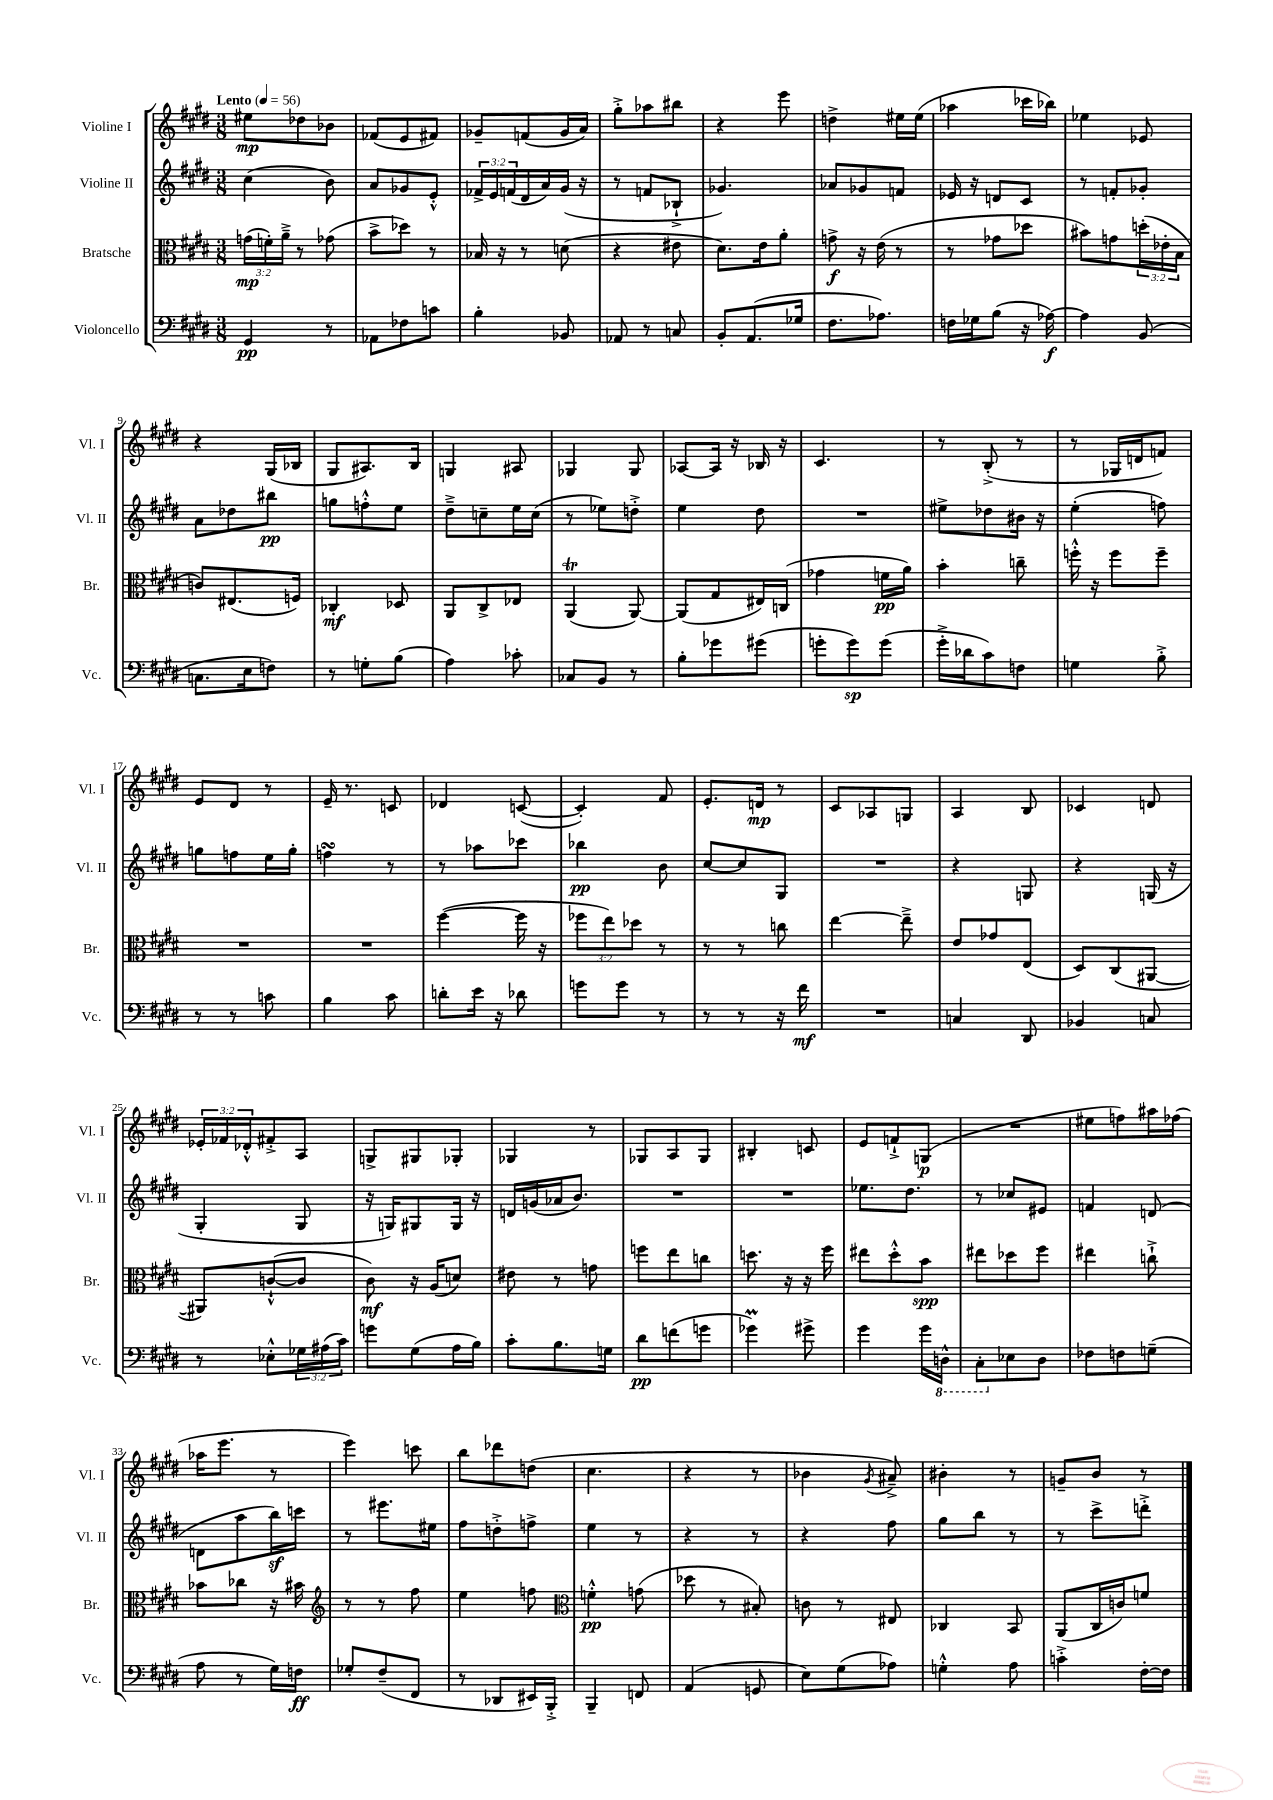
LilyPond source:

<<
\new StaffGroup <<
\new Staff = "s0" \with { instrumentName = "Violine I" shortInstrumentName = "Vl. I" } {
    \clef treble \key e \major \numericTimeSignature \time 3/8 \override Staff.TupletNumber.text = #tuplet-number::calc-fraction-text \tempo "Lento" 4 = 56
    eis''8\mp des''8 bes'8 |
    fes'8( e'8 fis'8) |
    ges'8-- f'8( ges'16 a'16) |
    gis''8-.-> aes''8 bis''8 |
    r4 e'''8 |
    d''4-> eis''16 eis''16( |
    aes''4 ces'''16 bes''16) |
    ees''4 ees'8 |
    r4 gis16( bes16 |
    gis8 ais8.) b16 |
    g4 ais8 |
    ges4 ges8 |
    aes8~ aes16 r16 bes16 r16 |
    cis'4. |
    r8 b8-.->( r8 |
    r8 ges16 d'16 f'8) |
    e'8 dis'8 r8 |
    e'16-- r8. c'8 |
    des'4 c'8~( |
    c'4-.) fis'8 |
    e'8.-. d'16\mp r8 |
    cis'8 aes8 g8 |
    a4 b8 |
    ces'4 d'8 |
    \tuplet 3/2 { ees'16-. fes'16 des'16-.-^ } fis'8-.-> a8 |
    g8-> gis8 ges8-. |
    ges4 r8 |
    ges8 a8 ges8 |
    bis4-. c'8 |
    e'8 f'8-!-> g8\p( |
    R4. |
    eis''8 f''8) ais''16 fes''16( |
    aes''16 e'''8. r8 |
    e'''4) c'''8 |
    b''8 des'''8 d''8( |
    cis''4. |
    r4 r8 |
    bes'4 \acciaccatura { gis'8 } ais'8--->) |
    bis'4-. r8 |
    g'8-- b'8 r8 \bar "|." |
}
\new Staff = "s1" \with { instrumentName = "Violine II" shortInstrumentName = "Vl. II" } {
    \clef treble \key e \major \numericTimeSignature \time 3/8 \override Staff.TupletNumber.text = #tuplet-number::calc-fraction-text
    cis''4( b'8) |
    a'8 ges'8 e'8-.-^ |
    \tuplet 3/2 { fes'16-> e'16 f'16( } dis'16 a'16) gis'16( r16 |
    r8 f'8 bes8-!-> |
    ges'4.) |
    aes'8 ges'8 f'8 |
    ees'16 r16 d'8 cis'8 |
    r8 f'8-. ges'8-. |
    a'8 des''8 bis''8\pp |
    g''8 f''8-.-^ e''8 |
    dis''8---> c''8-- e''16 c''16( |
    r8 ees''8) d''8-.-> |
    e''4 dis''8 |
    R4. |
    eis''8-> des''8 bis'16 r16 |
    e''4-.( f''8) |
    g''8 f''8 e''16 g''16-. |
    f''4\turn r8 |
    r8 aes''8 ces'''8 |
    bes''4\pp b'8 |
    cis''8~ cis''8 gis8 |
    R4. |
    r4 g8 |
    r4 g16( r16 |
    gis4-. gis8 |
    r16 g16) gis8 gis16 r16 |
    d'16 g'16( aes'16 b'8.) |
    R4. |
    R4. |
    ees''8. dis''8. |
    r8 ces''8 eis'8 |
    f'4 d'8( |
    d'8 a''8 b''16\sf) c'''16 |
    r8 eis'''8. eis''16 |
    fis''8 d''8-.-> f''8-> |
    e''4 r8 |
    r4 r8 |
    r4 fis''8 |
    gis''8 b''8 r8 |
    r8 cis'''8-> d'''8-.-> \bar "|." |
}
\new Staff = "s2" \with { instrumentName = "Bratsche" shortInstrumentName = "Br." } {
    \clef alto \key e \major \numericTimeSignature \time 3/8 \override Staff.TupletNumber.text = #tuplet-number::calc-fraction-text
    \tuplet 3/2 { g'16\mp( f'16-.) a'16---> } r8 ges'8( |
    b'8-> des''8) r8 |
    bes16 r16 r8 d'8( |
    r4 eis'8 |
    dis'8.) e'16 a'8-. |
    g'8->\f r16 e'16( r8 |
    r8 ges'8 des''8 |
    bis'8) g'8 \tuplet 3/2 { d''16-.( ees'16-. b16 } |
    c'8) eis8.( f16) |
    ces4-.\mf des8 |
    a,8 cis8-> ees8 |
    a,4\trill( a,8~) |
    a,8( gis8 eis16) c16( |
    ges'4 f'16\pp a'16) |
    b'4-. c''8-- |
    f''16-.-^ r16 f''8 f''8-- |
    R4. |
    R4. |
    fis''4~( fis''16 r16 |
    \tuplet 3/2 { fes''8 e''8) des''8 } r8 |
    r8 r8 c''8 |
    e''4~ e''8---> |
    e'8 ges'8 e8( |
    dis8) cis8( ais,8~ |
    ais,8) c'8~-!-^( c'8 |
    cis'8\mf) r16 a16( d'8) |
    eis'8 r8 g'8 |
    f''8 e''8 c''8 |
    d''8. r16 r16 fis''16 |
    eis''8 dis''8-.-^ b'8\spp |
    eis''8 des''8 fis''8 |
    eis''4 c''8-!-> |
    bes'8 ces''8 r16 bis'16 |
    \clef treble r8 r8 fis''8 |
    e''4 f''8 |
    \clef alto f'4-.-^\pp g'8( |
    des''8 r8 bis8-.) |
    c'8 r8 eis8 |
    ces4 b,8 |
    a,8( cis16 c'16) f'8 \bar "|." |
}
\new Staff = "s3" \with { instrumentName = "Violoncello" shortInstrumentName = "Vc." } {
    \clef bass \key e \major \numericTimeSignature \time 3/8 \override Staff.TupletNumber.text = #tuplet-number::calc-fraction-text
    gis,4\pp r8 |
    aes,8 fes8 c'8 |
    b4-. bes,8 |
    aes,8 r8 c8 |
    b,8-. a,8.( ges16 |
    fis8. aes8.) |
    f16 ges16 b8( r16 aes16~\f) |
    aes4 b,8( |
    c8. e16 f8) |
    r8 g8-. b8( |
    a4) ces'8-. |
    ces8 b,8 r8 |
    b8-. ges'8 gis'8( |
    g'8-. g'8\sp) g'8( |
    gis'16-.-> des'16 cis'8) f8 |
    g4 b8-.-> |
    r8 r8 c'8 |
    b4 cis'8 |
    d'8-. e'16 r16 des'8 |
    g'8 g'8 r8 |
    r8 r8 r16 fis'16\mf |
    R4. |
    c4 dis,8 |
    bes,4 c8 |
    r8 ees8-.-^ \tuplet 3/2 { ges16 ais16( cis'16) } |
    g'8 gis8( a16 b16) |
    cis'8-. b8. g16 |
    dis'8\pp f'8( g'8 |
    ges'4\prall) gis'8-> |
    gis'4 gis'16 \ottava #-1 d,16-^ |
    cis,8-. \ottava #0 ees8 dis8 |
    fes8 f8 g8--( |
    a8 r8 gis16) f16\ff |
    ges8-. fis8--( fis,8 |
    r8 des,8 eis,16) b,,16-.-> |
    b,,4-- f,8 |
    a,4( g,8 |
    e8) gis8( aes8) |
    g4-.-^ a8 |
    c'4-.-> fis16~-. fis16 \bar "|." |
}
>>
>>
